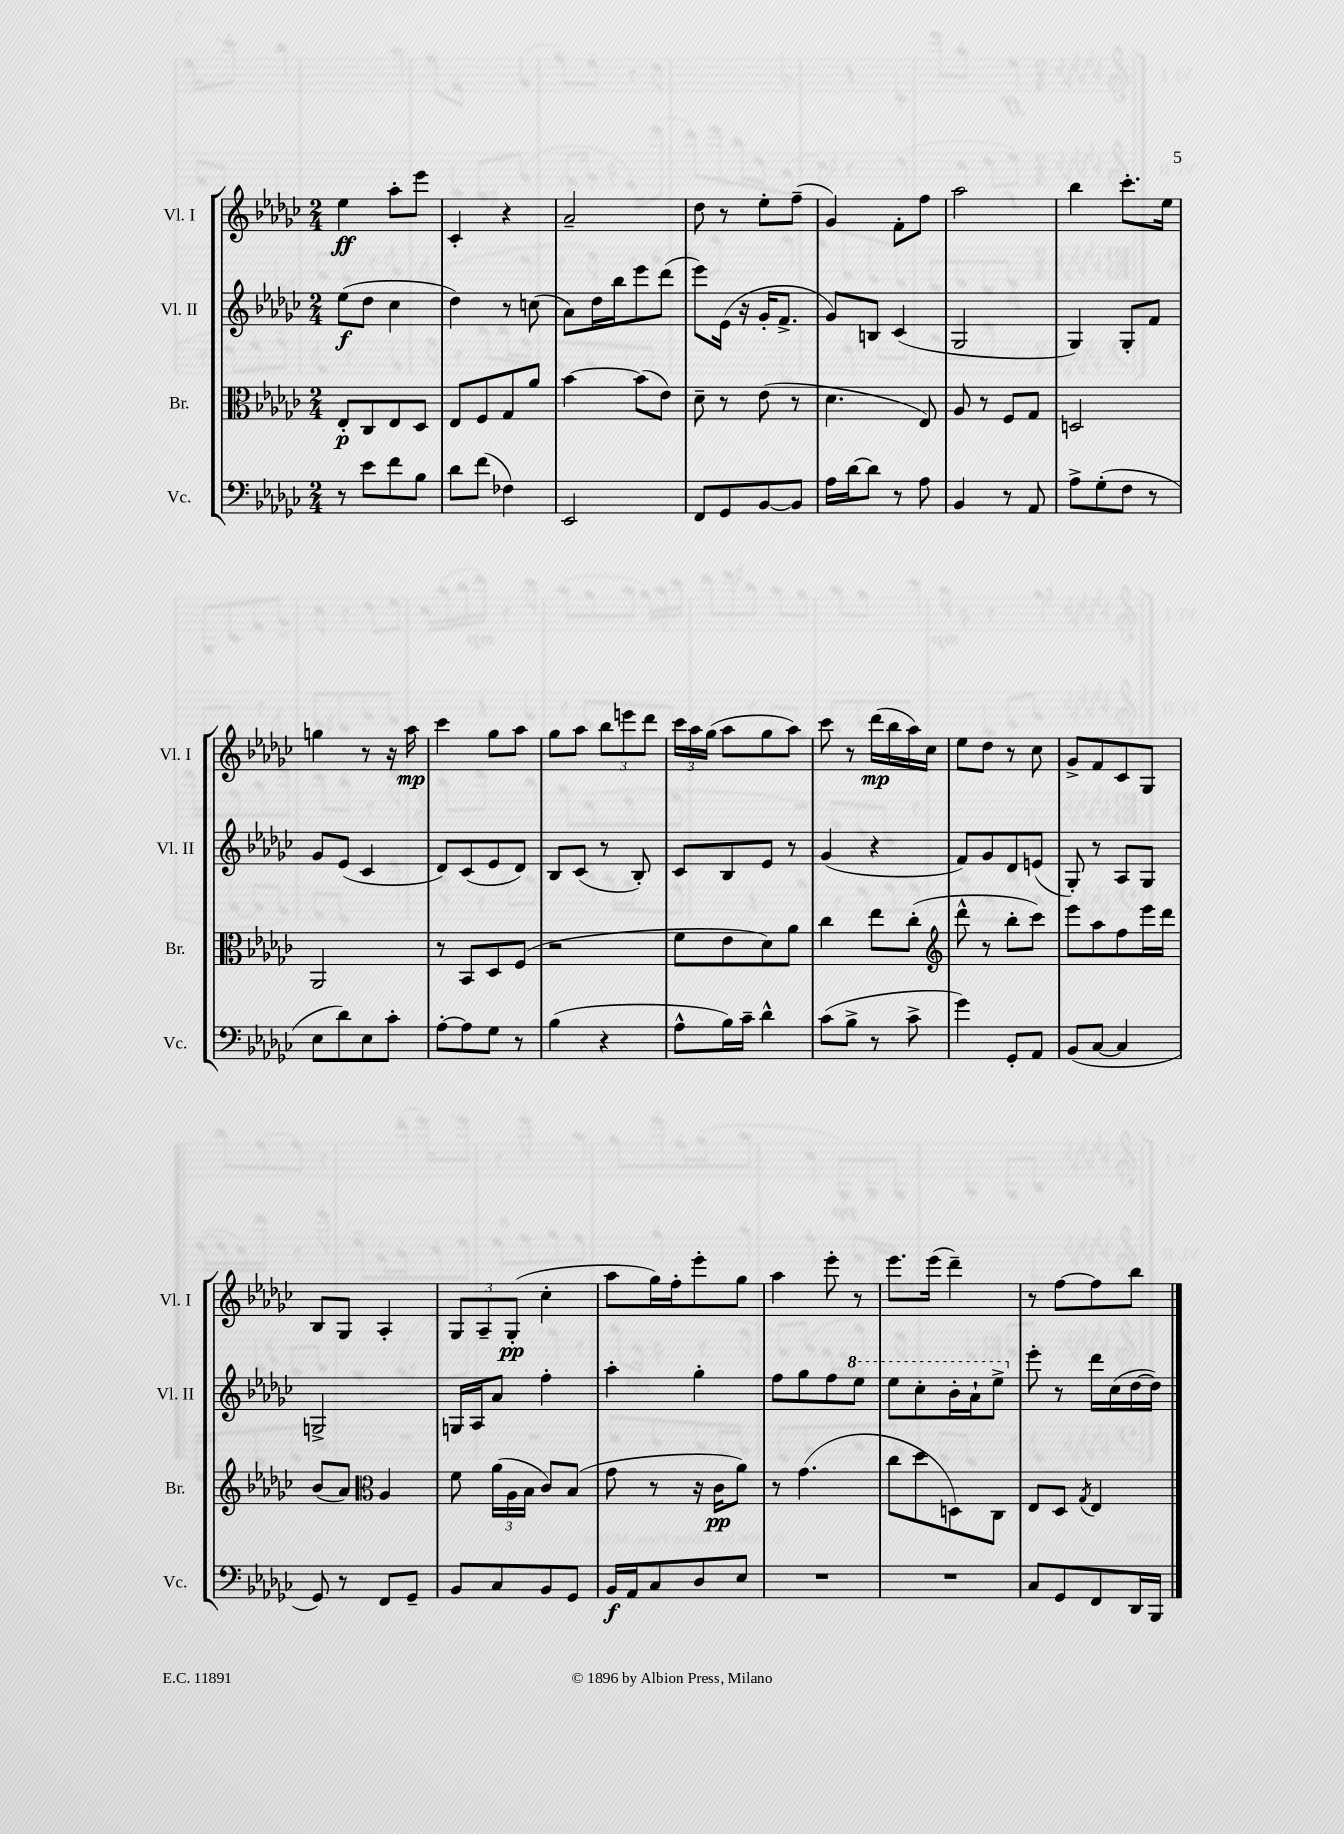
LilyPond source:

<<
\new StaffGroup <<
\new Staff = "s0" \with { instrumentName = "Vl. I" shortInstrumentName = "Vl. I" } {
    \clef treble \key ges \major \numericTimeSignature \time 2/4
    \autoBeamOff ees''4\ff aes''8[-. ees'''8] |
    ces'4-. r4 |
    aes'2-- |
    des''8 r8 ees''8[-. f''8]--( |
    ges'4) f'8[-. f''8] |
    aes''2 |
    bes''4 ces'''8.[-. ees''16] |
    g''4 r8 r16 aes''16\mp |
    ces'''4 ges''8[ aes''8] |
    ges''8[ aes''8] \tuplet 3/2 { bes''8[ e'''8 des'''8] } |
    \tuplet 3/2 { ces'''16[ aes''16 ges''16]( } aes''8[ ges''8 aes''8]) |
    ces'''8 r8 des'''16[\mp( bes''16 aes''16) ces''16] |
    ees''8[ des''8] r8 ces''8 |
    ges'8[-> f'8 ces'8 ges8] |
    bes8[ ges8] aes4-. |
    \tuplet 3/2 { ges8[ aes8-- ges8]-.\pp( } ces''4-. |
    aes''8[ ges''16) f''16-. ees'''8-. ges''8] |
    aes''4 ees'''8-. r8 |
    ees'''8.[ ees'''16]( des'''4--) |
    r8 f''8[~ f''8 bes''8] \bar "|." |
}
\new Staff = "s1" \with { instrumentName = "Vl. II" shortInstrumentName = "Vl. II" } {
    \clef treble \key ges \major \numericTimeSignature \time 2/4
    \autoBeamOff ees''8[\f( des''8] ces''4 |
    des''4) r8 c''8( |
    aes'8[) des''16 bes''16 ees'''8 des'''8]( |
    ees'''8[) ees'16]( r16 ges'16[-. f'8.]-> |
    ges'8[) b8] ces'4( |
    ges2 |
    ges4) ges8[-. f'8] |
    ges'8[ ees'8]( ces'4 |
    des'8[) ces'8( ees'8 des'8]) |
    bes8[ ces'8]( r8 bes8-.) |
    ces'8[ bes8 ees'8] r8 |
    ges'4( r4 |
    f'8[) ges'8 des'8 e'8]( |
    ges8-.) r8 aes8[ ges8] |
    g2-> |
    g16[ aes16 aes'8] f''4-. |
    aes''4-. ges''4-. |
    f''8[ ges''8 f''8 \ottava #1 ees'''8] |
    ees'''8[ ces'''8-. bes''16-. aes''16-! ees'''8]-> \ottava #0 |
    ees'''8-. r8 des'''16[ ces''16( des''16~ des''16]) \bar "|." |
}
\new Staff = "s2" \with { instrumentName = "Br." shortInstrumentName = "Br." } {
    \clef alto \key ges \major \numericTimeSignature \time 2/4
    \autoBeamOff ees8[-.\p ces8 ees8 des8] |
    ees8[ f8 ges8 aes'8] |
    bes'4~ bes'8[( ees'8]) |
    des'8-- r8 ees'8( r8 |
    des'4. ees8) |
    aes8 r8 f8[ ges8] |
    d2 |
    aes,2 |
    r8 bes,8[ des8 f8]( |
    r2 |
    f'8[ ees'8 des'8) aes'8] |
    ces''4 ees''8[ ces''8]-.( |
    \clef treble des'''8-^ r8 bes''8[-. ces'''8]) |
    ees'''8[ aes''8 f''8 ees'''16 des'''16] |
    bes'8[( aes'8]) \clef alto aes4 |
    f'8 \tuplet 3/2 { aes'16[( aes16 bes16] } ces'8[) bes8]( |
    ges'8 r8 r16 ces'16[\pp aes'8]) |
    r8 ges'4.( |
    ces''8[ des''8 d8) ces8] |
    ees8[ des8] \acciaccatura { ges8 } ees4 \bar "|." |
}
\new Staff = "s3" \with { instrumentName = "Vc." shortInstrumentName = "Vc." } {
    \clef bass \key ges \major \numericTimeSignature \time 2/4
    \autoBeamOff r8 ees'8[ f'8 bes8] |
    des'8[ f'8]( fes4) |
    ees,2 |
    f,8[ ges,8 bes,8~ bes,8] |
    aes16[ des'16~ des'8] r8 aes8 |
    bes,4 r8 aes,8 |
    aes8[-> ges8-.( f8] r8 |
    ees8[ des'8) ees8 ces'8]-. |
    aes8[~-. aes8 ges8] r8 |
    bes4( r4 |
    aes8[-^ bes16) ces'16]-- des'4-^ |
    ces'8[( bes8]-> r8 ces'8-> |
    ges'4) ges,8[-. aes,8] |
    bes,8[( ces8]~ ces4 |
    ges,8) r8 f,8[ ges,8]-- |
    bes,8[ ces8 bes,8 ges,8] |
    bes,16[\f aes,16 ces8 des8 ees8] |
    R2 |
    R2 |
    ces8[ ges,8 f,8 des,16 bes,,16] \bar "|." |
}
>>
>>
\layout { \context { \Score \remove "Bar_number_engraver" } }
